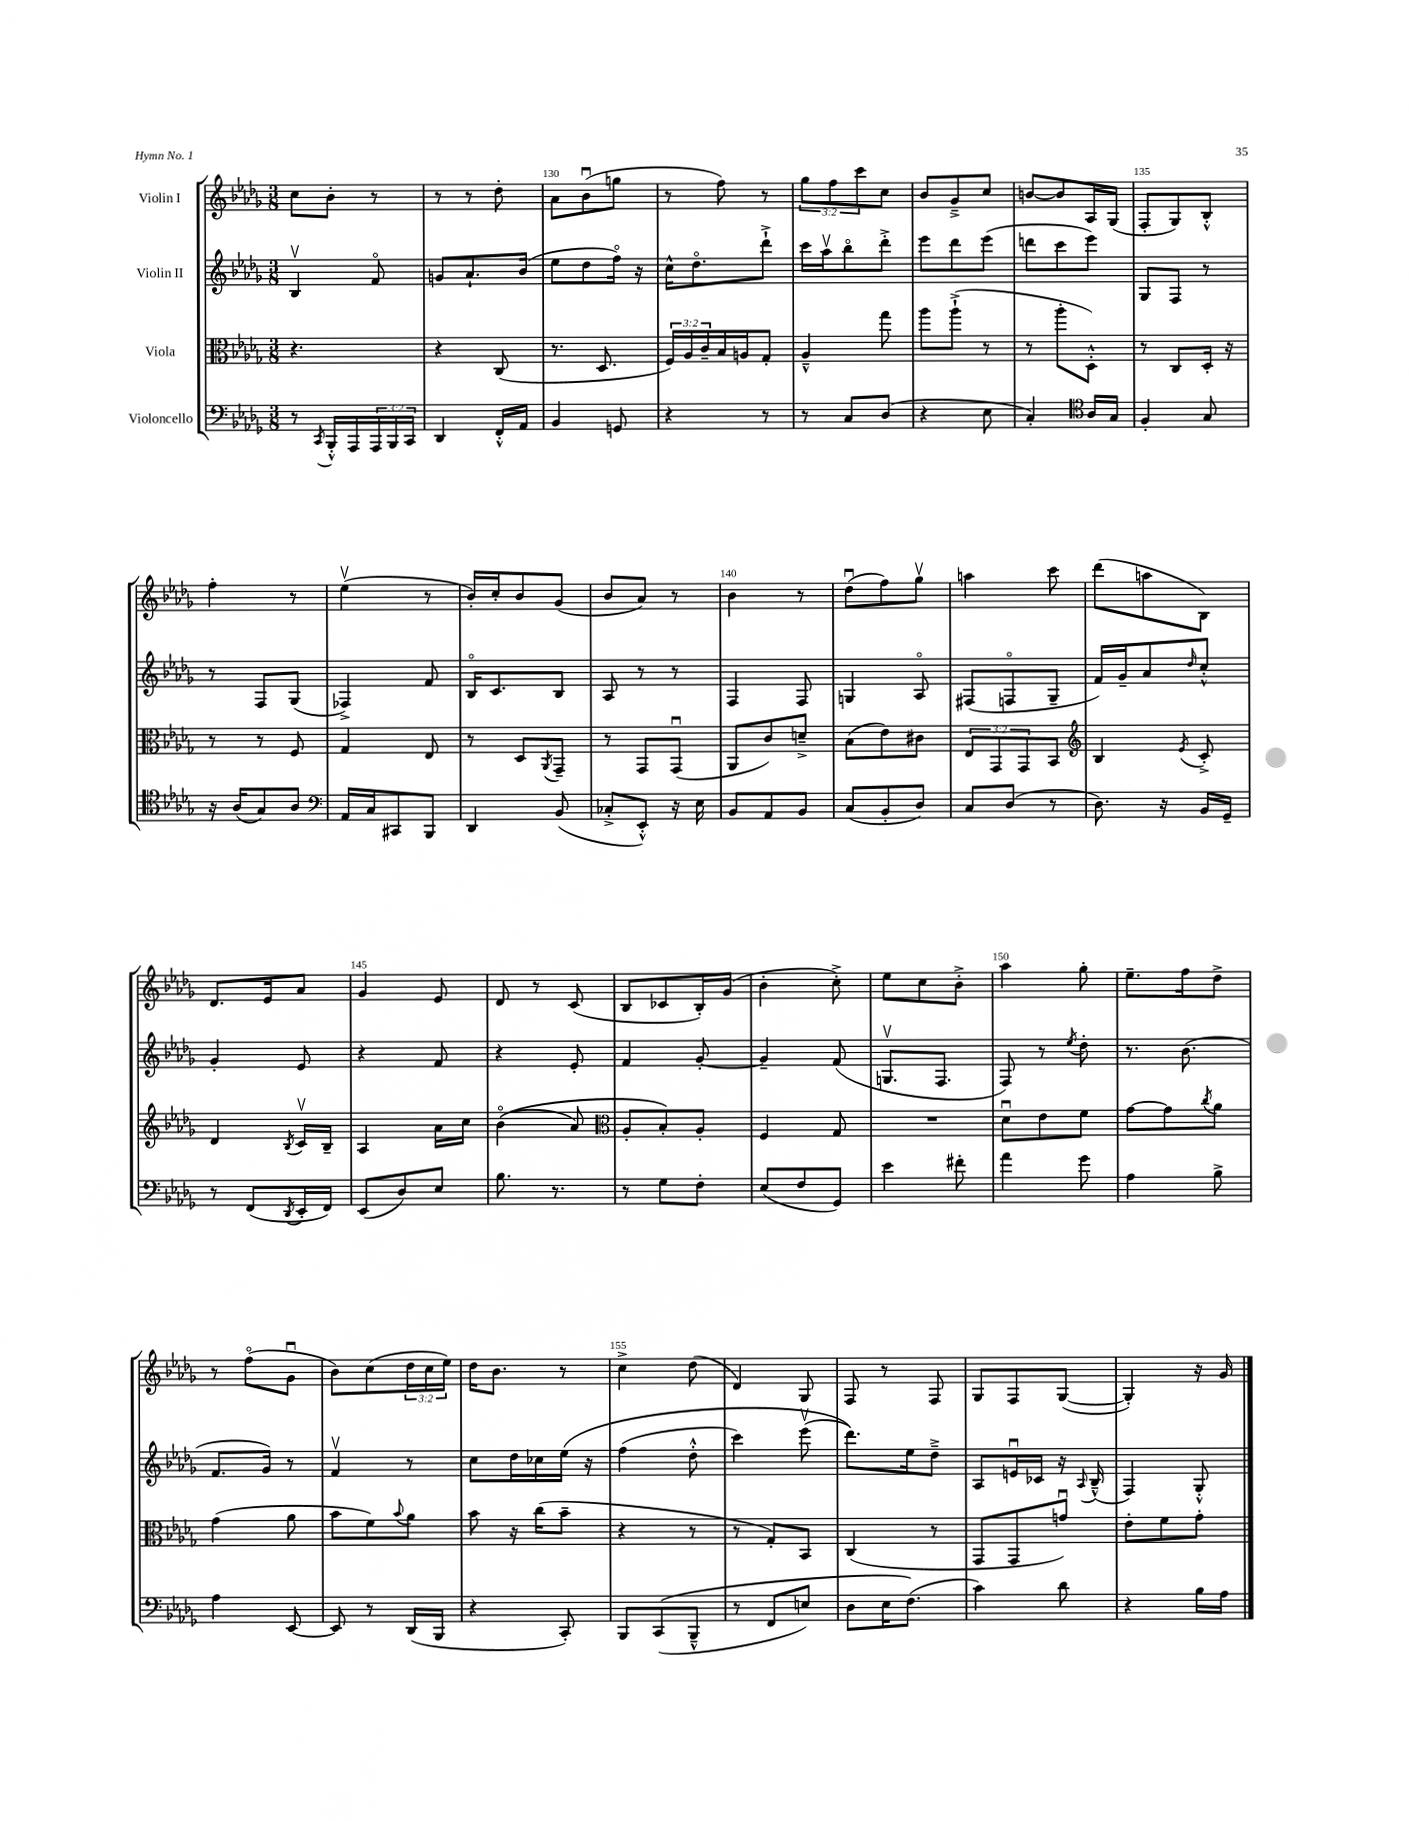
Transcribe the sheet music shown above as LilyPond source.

<<
\new StaffGroup <<
\new Staff = "s0" \with { instrumentName = "Violin I" } {
    \clef treble \key des \major \numericTimeSignature \time 3/8 \override Staff.TupletNumber.text = #tuplet-number::calc-fraction-text
    c''8 bes'8-. r8 |
    r8 r8 des''8-. |
    aes'8 bes'8\downbow( g''8 |
    r8 f''8) r8 |
    \tuplet 3/2 { ges''8 f''8 c'''8 } c''8 |
    bes'8 ges'8---> c''8 |
    b'8~ b'8 aes16 ges16( |
    f8-. ges8) bes8-.-^ |
    f''4-. r8 |
    ees''4\upbow( r8 |
    bes'16-.) c''16-. bes'8 ges'8( |
    bes'8 aes'8) r8 |
    bes'4 r8 |
    des''8\downbow( f''8) ges''8\upbow |
    a''4 c'''8 |
    des'''8( a''8 bes8) |
    des'8. ees'16 aes'8 |
    ges'4 ees'8 |
    des'8 r8 c'8( |
    bes8 ces'8 bes16-.) ges'16( |
    bes'4-. c''8-.->) |
    ees''8 c''8 bes'8-.-> |
    aes''4 ges''8-. |
    ees''8.-- f''16 des''8-> |
    r8 f''8\flageolet( ges'8\downbow |
    bes'8) c''8( \tuplet 3/2 { des''16 c''16 ees''16) } |
    des''16 bes'8. r8 |
    c''4-> des''8( |
    des'4) ges8 |
    f8 r8 f8 |
    ges8 f8 ges8~( |
    ges4-.) r16 ges'16 \bar "|." |
}
\new Staff = "s1" \with { instrumentName = "Violin II" } {
    \clef treble \key des \major \numericTimeSignature \time 3/8
    bes4\upbow f'8\flageolet |
    g'8 aes'8.-! bes'16( |
    ees''8 des''8 f''16\flageolet) r16 |
    c''16-^ des''8.\flageolet des'''8-!-> |
    c'''16 aes''16\upbow bes''8\flageolet des'''8-.-> |
    ees'''8 des'''8 ees'''8( |
    d'''8 c'''8 ees'''8) |
    ges8 f8 r8 |
    r8 f8 ges8( |
    fes4->) f'8 |
    bes16\flageolet c'8. bes8 |
    aes8 r8 r8 |
    f4 f8 |
    g4 aes8\flageolet |
    fis8( f8\flageolet ges8-- |
    f'16) ges'16-- aes'8 \grace { des''16 } c''8-.-^ |
    ges'4-. ees'8 |
    r4 f'8 |
    r4 ees'8-. |
    f'4 ges'8~-. |
    ges'4-- f'8( |
    g8.\upbow f8. |
    f8) r8 \acciaccatura { ees''8 } des''8-. |
    r8. bes'8.( |
    f'8. ges'16) r8 |
    f'4\upbow r8 |
    c''8 des''16 ces''16 ees''16\( r16 |
    f''4( des''8-.-^ |
    c'''4) ees'''8\upbow( |
    des'''8.)\) ees''16 des''8---> |
    aes8 e'16\downbow ces'16 r16 \appoggiatura { aes8 } bes16---^( |
    f4) ges8-.-^ \bar "|." |
}
\new Staff = "s2" \with { instrumentName = "Viola" } {
    \clef alto \key des \major \numericTimeSignature \time 3/8 \override Staff.TupletNumber.text = #tuplet-number::calc-fraction-text
    r4. |
    r4 c8( |
    r8. des8. |
    \tuplet 3/2 { f16) aes16 c'16-- } bes16 a16 ges8-. |
    aes4---^ ges''8 |
    aes''8 aes''8-!->( r8 |
    r8 aes''8-. des8-.-^) |
    r8 c8 des16-. r16 |
    r8 r8 f8 |
    ges4 ees8 |
    r8 des8 \acciaccatura { aes,8 } ges,8-- |
    r8 ges,8 ges,8\downbow( |
    aes,8 c'8) d'8---> |
    bes8( ees'8) cis'8 |
    \tuplet 3/2 { ees8 ges,8 ges,8 } bes,8 |
    \clef treble bes4 \acciaccatura { ees'8 } c'8-.-> |
    des'4 \acciaccatura { bes8 } c'16\upbow bes16-- |
    aes4 aes'16 c''16 |
    bes'4\flageolet(\( aes'8) |
    \clef alto aes8-. bes8-.\) aes8-. |
    f4 ges8 |
    R4. |
    des'8\downbow ees'8 f'8 |
    ges'8~ ges'8 \acciaccatura { c''8 } aes'8 |
    ges'4( aes'8 |
    bes'8 f'8) \appoggiatura { bes'8 } aes'8 |
    bes'8 r16 c''16( bes'8-- |
    r4 r8 |
    r8 ges8-.) bes,8 |
    c4( r8 |
    ges,8 ges,8 g'8\downbow) |
    ees'8-. f'8 ges'8-. \bar "|." |
}
\new Staff = "s3" \with { instrumentName = "Violoncello" } {
    \clef bass \key des \major \numericTimeSignature \time 3/8 \override Staff.TupletNumber.text = #tuplet-number::calc-fraction-text
    r8 \acciaccatura { c,8 } bes,,16-.-^ aes,,16 \tuplet 3/2 { aes,,16 bes,,16 c,16 } |
    des,4 f,16-.-^ aes,16 |
    bes,4 g,8 |
    r4 r8 |
    r8 c8 des8( |
    r4 ees8 |
    c4-.) \clef tenor aes16 ges16 |
    f4-. ges8 |
    r16 aes16( ges8) aes8 |
    \clef bass aes,16 c16 cis,8 bes,,8 |
    des,4 bes,8( |
    ces8-.-> ees,8-.-^) r16 ees16 |
    bes,8 aes,8 bes,8 |
    c8( bes,8-. des8) |
    c8 des8( r8 |
    des8.) r16 bes,16 ges,16-- |
    r8 f,8( \acciaccatura { des,8 } ees,16-. f,16) |
    ees,8( des8) ees8 |
    bes8. r8. |
    r8 ges8 f8-. |
    ees8( f8 ges,8) |
    ees'4 fis'8-. |
    aes'4 ges'8 |
    aes4 bes8-> |
    aes4 ees,8~ |
    ees,8 r8 des,16( bes,,16 |
    r4 c,8-.) |
    bes,,8 c,8(\( bes,,8---^ |
    r8 f,8 e8) |
    des8 ees16 f8.(\) |
    c'4) des'8 |
    r4 bes16 aes16 \bar "|." |
}
>>
>>
\layout { \context { \Score currentBarNumber = #128 \override BarNumber.break-visibility = ##(#f #t #t) barNumberVisibility = #(every-nth-bar-number-visible 5) } }
